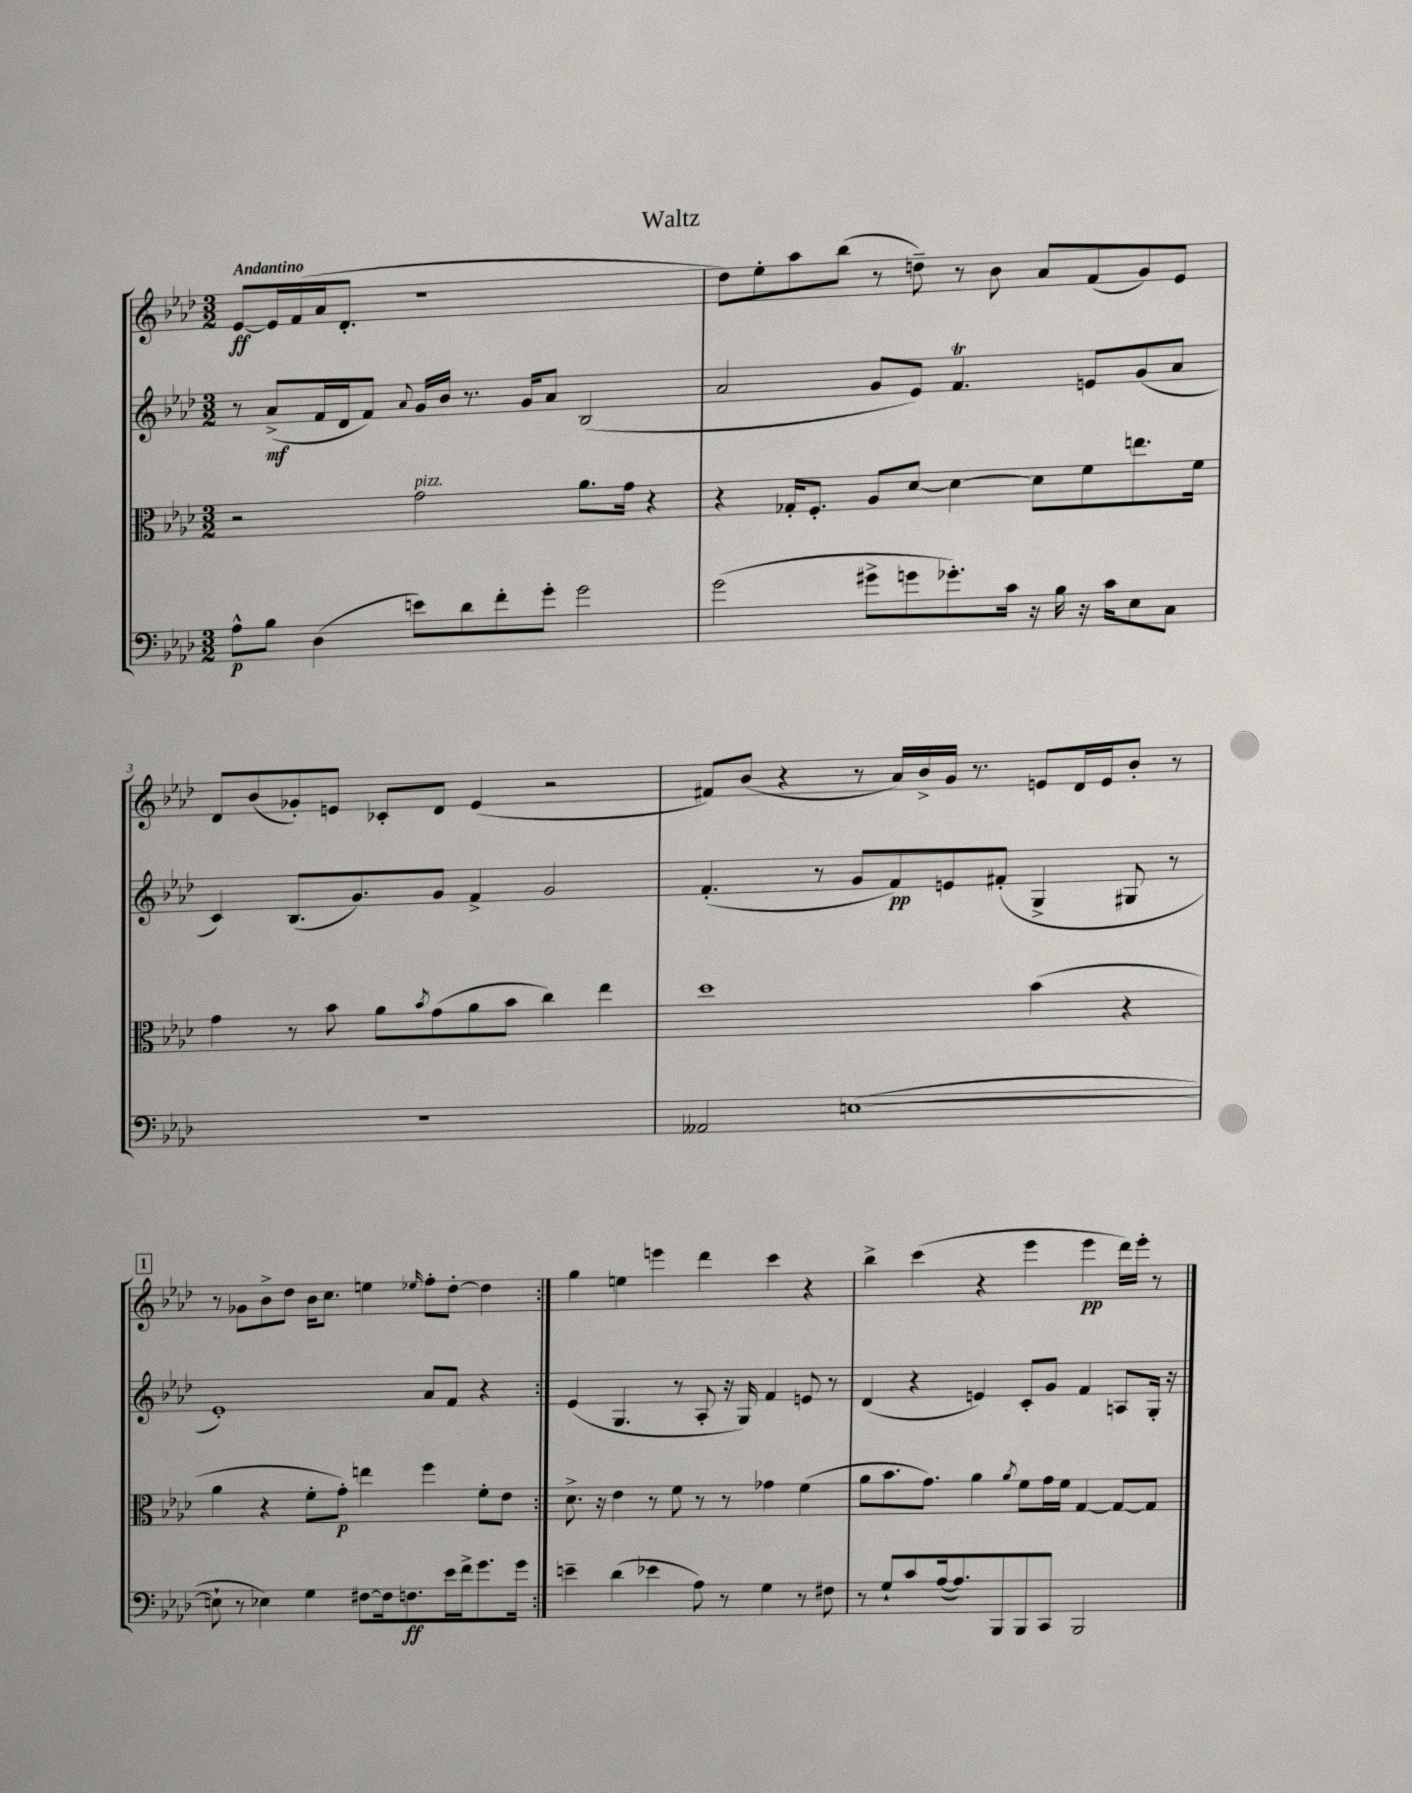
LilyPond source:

\header { title = "Waltz" }
<<
\new StaffGroup <<
\new Staff = "s0" {
    \clef treble \key aes \major \numericTimeSignature \time 3/2 \tempo "Andantino"
    \repeat volta 2 { ees'8~\ff ees'16 f'16( aes'16 des'8.-. r1 |
    des''8) ees''8-. aes''8 bes''8( r8 d''8--) r8 bes'8 aes'8 f'8( g'8) ees'8 |
    des'8 bes'8( ges'8-.) e'8 ces'8-. des'8 e'4( r2 |
    fis'8) bes'8( r4 r8 aes'16) bes'16-> g'16 r8. e'8 des'16 e'16 bes'8-. r8 |
    \mark \markup { \box "1" } r8 ges'8 bes'8-> des''8 bes'16 c''8. e''4 \grace { ees''16 } f''8-. des''8~-. des''4 | }
    g''4 e''4 e'''4 des'''4 c'''4 r4 |
    bes''4-> c'''4( r4 ees'''4 ees'''4\pp des'''16) ees'''16-. r8 \bar "|." |
}
\new Staff = "s1" {
    \clef treble \key aes \major \numericTimeSignature \time 3/2
    \repeat volta 2 { r8 aes'8->\mf( f'16 des'16 f'8) \appoggiatura { aes'8 } g'16 bes'16 r8. g'16 aes'8 bes2( |
    aes'2 g'8 ees'8) f'4.\trill e'8 g'8( aes'8 |
    c'4) bes8.( g'8.) g'8 f'4-> g'2 |
    f'4.-.( r8 g'8 f'8\pp) e'8 fis'8-.( g4-> gis8 r8 |
    \mark \markup { \box "1" } ees'1-.) aes'8 f'8 r4 | }
    ees'4( g4. r8 aes8-. r16 g16) f'4 e'8 r8 |
    des'4( r4 e'4) c'8-. g'8 f'4 a8 g16-. r16 \bar "|." |
}
\new Staff = "s2" {
    \clef alto \key aes \major \numericTimeSignature \time 3/2
    \repeat volta 2 { r2 g'2^\markup { \italic "pizz." } aes'8. g'16 r4 |
    r4 ges16-. f8.-. aes8 des'8~ des'4~ des'8 f'8 e''8. f'16 |
    g'4 r8 bes'8 aes'8 \acciaccatura { bes'8 } g'8( aes'8 bes'8 c''4) ees''4 |
    des''1 bes'4( r4 |
    \mark \markup { \box "1" } aes'4 r4 f'8-. g'8-.\p) e''4 f''4 f'8-. ees'8 | }
    des'8.-> r16 ees'4 r8 f'8 r8 r8 ges'4 f'4( |
    aes'8 bes'8. g'8.) aes'4 \acciaccatura { aes'8 } f'8 g'16 f'16 g4~ g8~ g8 \bar "|." |
}
\new Staff = "s3" {
    \clef bass \key aes \major \numericTimeSignature \time 3/2
    \repeat volta 2 { aes8-^\p bes8 des4( e'8) des'8 f'8-. g'8-. g'2 |
    g'2( gis'8-> g'8 ges'8.-.) c'16 r16 bes16 r16 c'16 ees8 c8 |
    R1. |
    aeses,2 e1~( |
    \mark \markup { \box "1" } e8-! r8 ees4) g4 fis8~ fis16 f8.\ff ees'16 f'16-> g'8. g'16 | }
    e'4-- des'4( ees'4 aes8) r8 g4 r8 fis8 |
    r8 g8-! c'8 aes16~( aes8.) bes,,8 bes,,8 c,8 bes,,2 \bar "|." |
}
>>
>>
